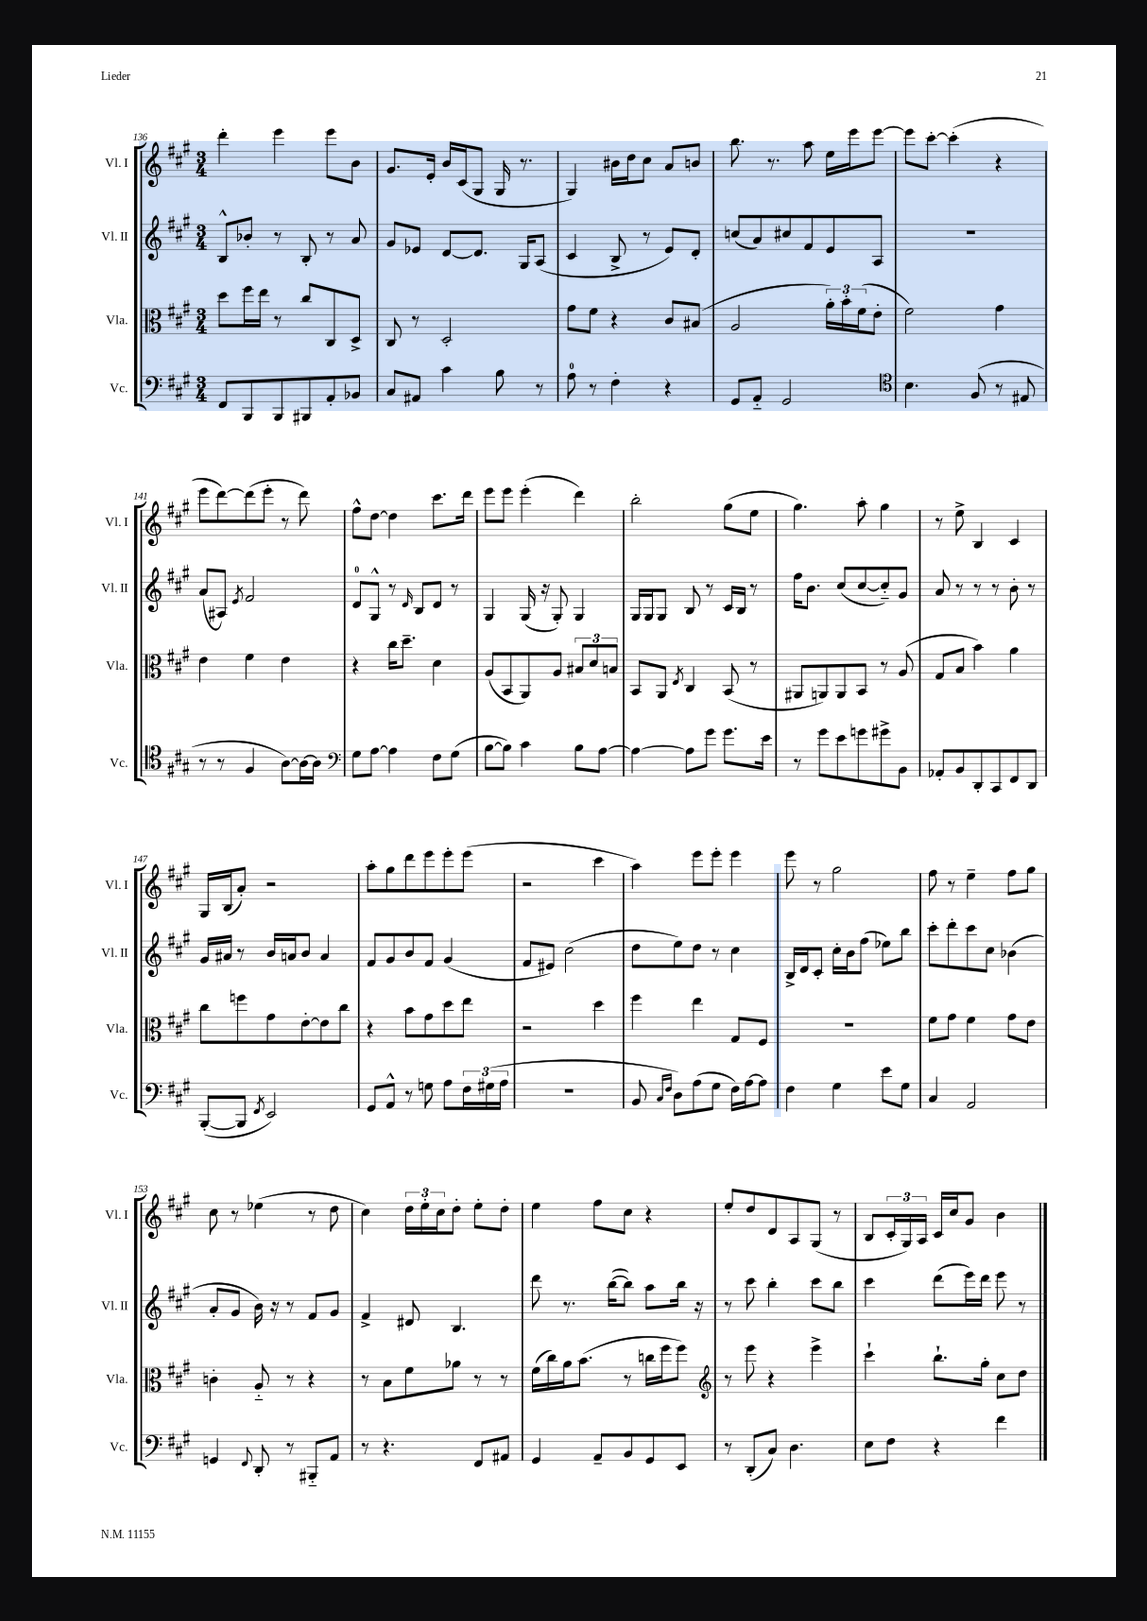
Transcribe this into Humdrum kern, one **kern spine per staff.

**kern	**kern	**kern	**kern
*staff4	*staff3	*staff2	*staff1
*clefF4	*clefC3	*clefG2	*clefG2
*k[f#c#g#]	*k[f#c#g#]	*k[f#c#g#]	*k[f#c#g#]
*M3/4	*M3/4	*M3/4	*M3/4
8FF#	8dd	8B^^	4ddd'
8BBB	16ff#	8b-'	.
.	16ee	.	.
8BBB	8r	8r	4eee
8BBB#	8cc#	8B'	.
8AA'	8C#	8r	8eee
8BB-	8D^	8a	8b
=	=	=	=
8C#	8C#	8g#	8.g#
8AA#	8r	8e-	.
.	.	.	16e'
4c#	2D'	[8d	16b
.	.	.	(16c#
.	.	8.d]	8G#
8B	.	.	16G#
.	.	16G#	8.r
8r	.	(8A	.
=	=	=	=
8A	8g#	4c#	4G#)
8r	8f#	.	.
4F#'	4r	8B^	16b#
.	.	.	16dd
.	.	8r	8cc#
4r	8c#	8e)	8a
.	(8B#	8d'	8b
=	=	=	=
8GG#	2A	(8cc	8.bb
8AA'~	.	8a)	.
.	.	.	8.r
2GG#	.	8cc#	.
.	.	8f#	8aa
.	24a')	8e	16ee
.	24b'	.	.
.	.	.	16eee
.	(24f#	.	.
.	8e'	8A	[8eee
=	=	=	=
*clefC4	*	*	*
4.B	2f#)	2.r	8eee]
.	.	.	[8ccc#'
.	.	.	(4ccc#']
(8F#	.	.	.
8r	4g#	.	4r
8E#	.	.	.
=	=	=	=
8r	4e	(8a	8eee
8r	.	8A#)	[8ddd)
.	.	8qe	.
4F#	4f#	2f#	(8ddd]
.	.	.	8eee'
[8A)	4e	.	8r
16A_	.	.	8ddd)
16A]	.	.	.
=	=	=	=
*clefF4	*	*	*
8G#	4r	8d	8ff#^^
[8A	.	8G#^^	[8dd
4A]	16cc#	8r	4dd]
.	8.dd~	.	.
.	.	16qqd	.
.	.	8B	.
8F#	4d	8d	8.ccc#
(8G#	.	8r	.
.	.	.	16ddd
=	=	=	=
[8B	(8A	4G#	8eee
8B])	8BB	.	8eee
4c#	8AA)	(16G#	(4eee'
.	.	16r	.
.	8A	8G#')	.
8B	12B#	4G#	4ddd)
.	12d	.	.
[8A	.	.	.
.	12B	.	.
=	=	=	=
4A_	8BB	16G#	2bb'
.	.	16G#	.
.	8AA	8G#	.
.	8qE	.	.
8A]	4C#	8B	.
8g#	.	8r	.
8.g#	(8BB	16c#	(8gg#
.	.	16B	.
.	8r	8r	8ee
16e	.	.	.
=	=	=	=
8r	8AA#	16ff#	4.gg#)
.	.	8.b	.
8g#	8AA)	.	.
8e	8AA	(8cc#	.
8g	8BB	[8cc#	8aa'
8g#^	8r	8cc#'~])	4gg#
8BB	(8A	8g#	.
=	=	=	=
8AA-'	8G#	8a	8r
8BB	8B	8r	8ee^
8DD'	4b)	8r	4B
8CC#	.	8r	.
8FF#	4a	8b'	4c#
8DD	.	8r	.
=	=	=	=
([8BBB'	8cc#	16g#	16G#
.	.	16a#	(16B
8BBB]	8ff	8r	8a')
8qFF#	.	.	.
2EE)	8g#	16b	2r
.	.	16a	.
.	[8e'	8b	.
.	8e]	4a	.
.	8cc#	.	.
=	=	=	=
8GG#	4r	8f#	8aa'
8AA^^	.	8g#	8gg#
8r	8b	8b	8ddd
8G	8g#	8f#	8eee
8A	8dd	(4g#	8eee'
24F#	8ee	.	(8eee
(24G#	.	.	.
24A	.	.	.
=	=	=	=
2.r	2r	8f#	2r
.	.	8e#)	.
.	.	(2cc#	.
.	4dd	.	4ccc#
=	=	=	=
8BB	4ff#	8dd	4aa)
16qqC#	.	.	.
16qqF#	.	.	.
8D)	.	8ee)	.
(8A	4ee	8dd	8eee
8G#	.	8r	8eee'
16F#)	8G#	4cc#	4eee
[16A	.	.	.
8A]	8F#	.	.
=	=	=	=
4F#	2.r	16B^	8eee
.	.	16d	.
.	.	8c#'	8r
4G#	.	16cc#'	2gg#
.	.	16b	.
.	.	(8ff#	.
8e	.	8ee-)	.
8G#	.	8bb	.
=	=	=	=
4C#	8f#	8ccc#'	8ff#
.	8g#	8ddd'	8r
2AA	4f#	8ccc#	4ee~
.	.	8cc#	.
.	8g#	(4b-	8ff#
.	8e	.	8gg#
=	=	=	=
4GG	4c'	8a'	8cc#
.	.	8g#	8r
8qqFF#	.	.	.
8DD'	8A'~	16b)	(4ee-
.	.	16r	.
8r	8r	8r	.
8BBB#'~	4r	8f#	8r
8AA	.	8g#	8dd
=	=	=	=
8r	8r	4f#^	4cc#)
4.r	8B	.	.
.	8f#	8d#	24dd
.	.	.	24ee'
.	.	.	24cc#
.	8a-	4.B	8dd'
8FF#	8r	.	8ee'
8AA#	8r	.	8dd'
=	=	=	=
4GG#	(16f#	8ddd	4ee
.	16cc#)	.	.
.	16a	8.r	.
.	(8.b	.	.
8AA~	.	.	8ff#
.	.	([16bb	.
8BB	8r	8bb])	8cc#
8GG#	16cc	8aa	4r
.	16ff#	.	.
8EE	8ff#)	16bb	.
.	.	16r	.
=	=	=	=
*	*clefG2	*	*
8r	8r	8r	8ee'
(8DD'	8eee	8ccc#	8dd
8C#)	4r	4bb'	8d
4.D	.	.	8A
.	4eee^	8ccc#	(8G#
.	.	8bb	8r
=	=	=	=
8E	4ccc#`	4ccc#	8B
8F#	.	.	24c#'
.	.	.	24G#)
.	.	.	24A
4r	8.bb`	(8ddd	16c#
.	.	.	16cc#
.	.	16eee)	8g#
.	16gg#'	16ddd	.
4f#	8cc#	8eee	4b
.	8dd	8r	.
==	==	==	==
*-	*-	*-	*-
